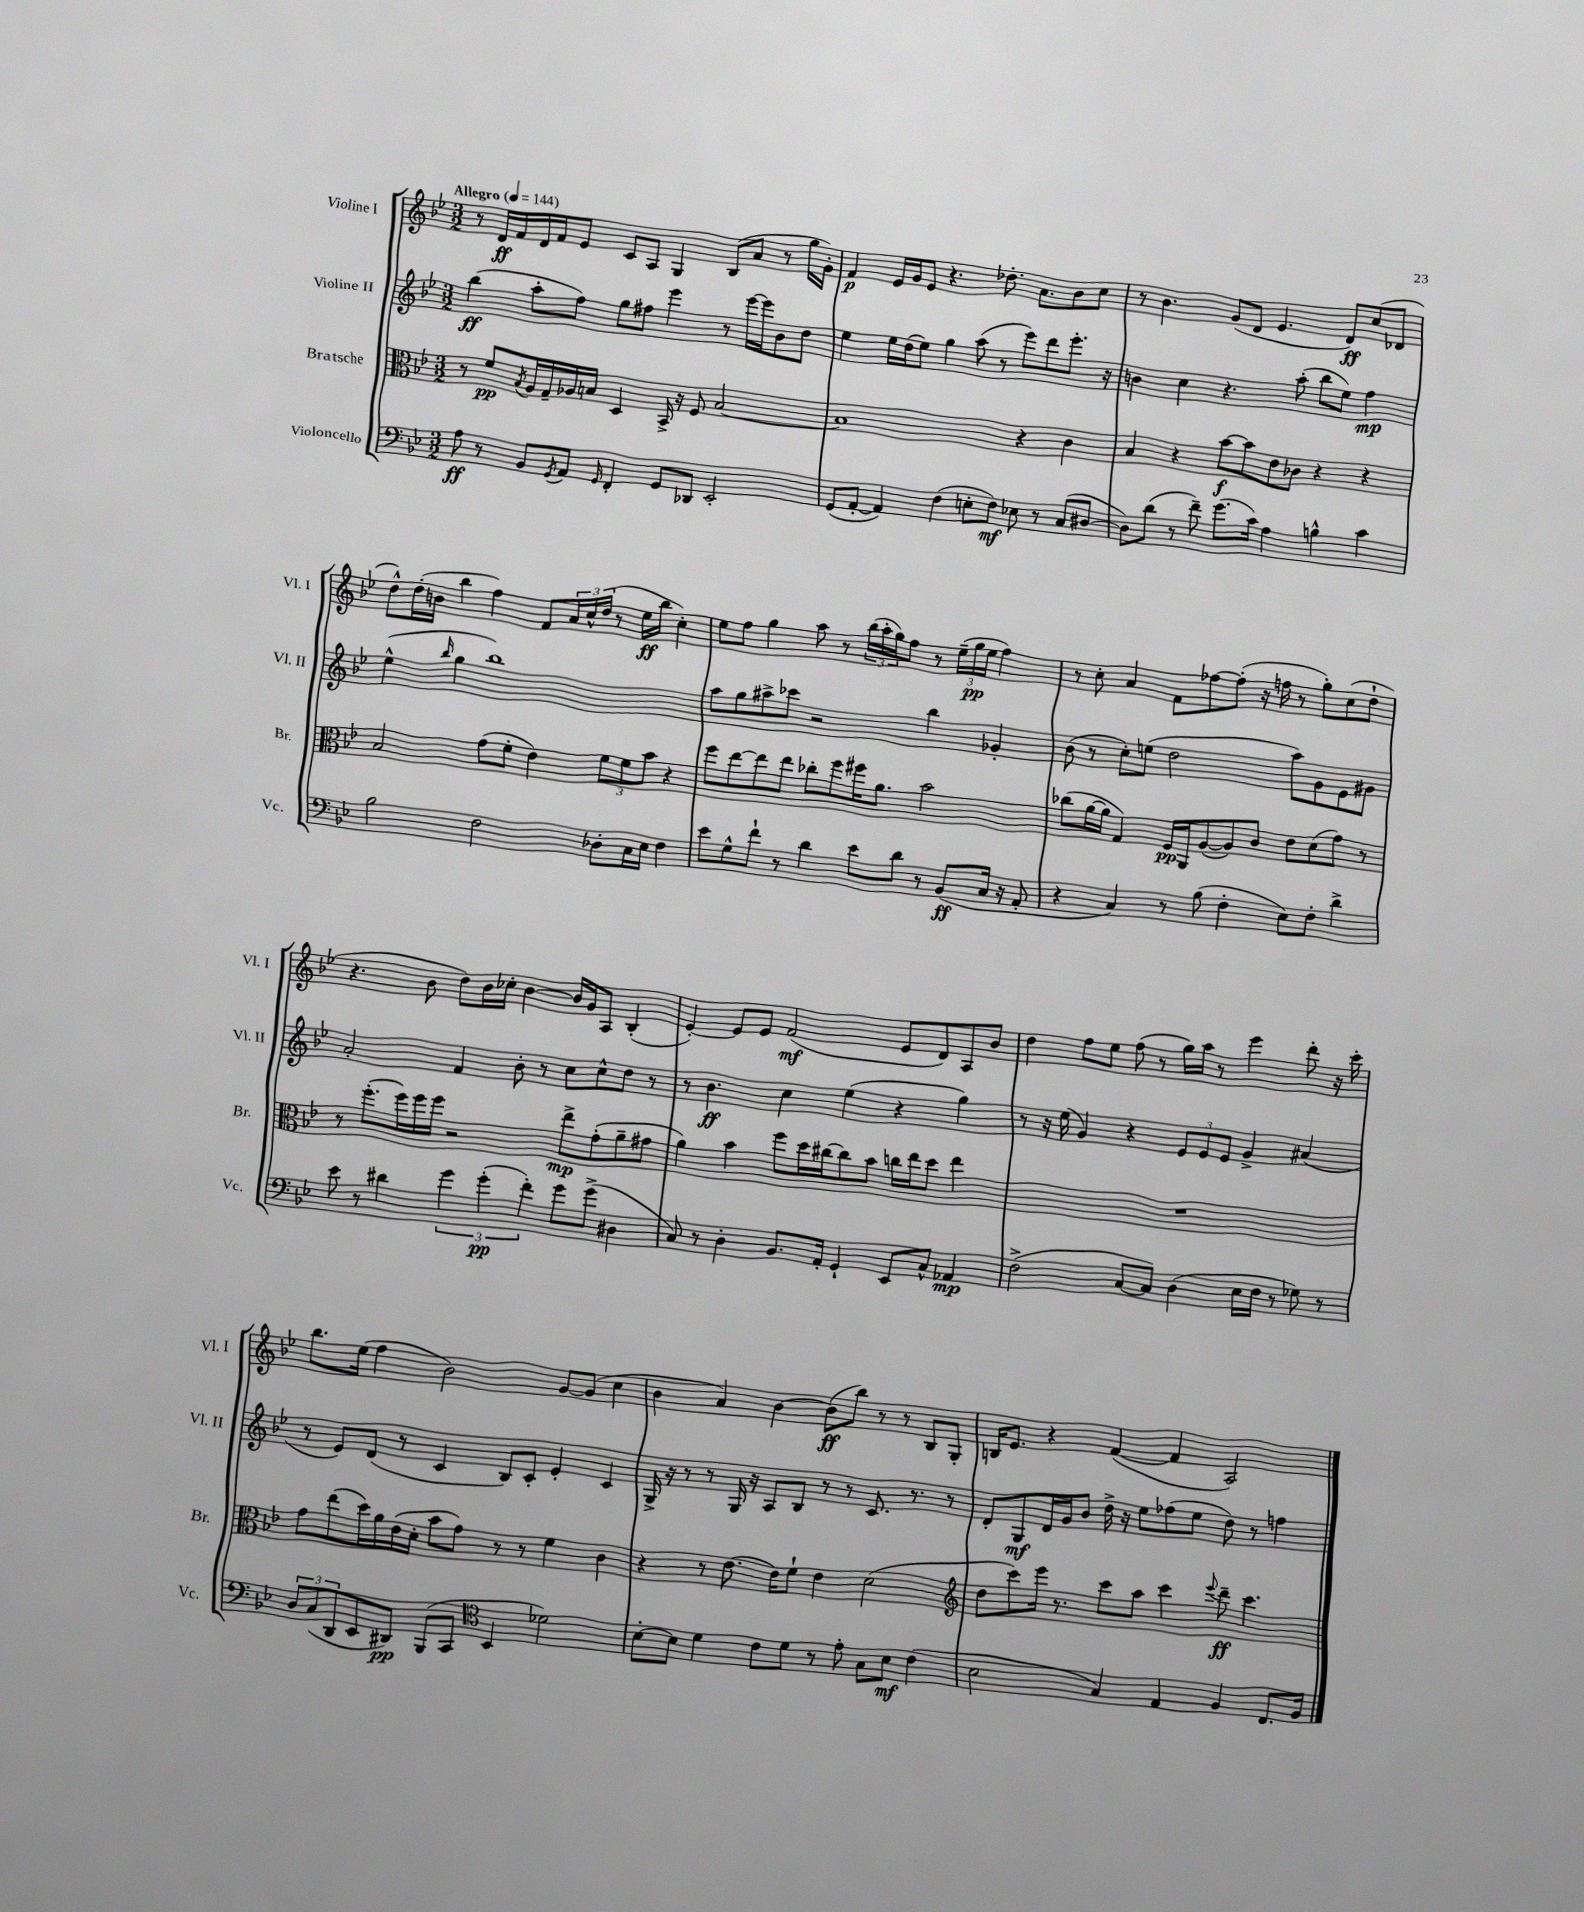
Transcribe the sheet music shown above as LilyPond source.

<<
\new StaffGroup <<
\new Staff = "s0" \with { instrumentName = "Violine I" shortInstrumentName = "Vl. I" } {
    \clef treble \key bes \major \numericTimeSignature \time 3/2 \tempo "Allegro" 4 = 144
    r8 d'16\ff f'16 d'16 f'16 ees'8 c'8 a8 g4 bes8( a'8 r8 g''16 g'16-.) |
    f'4\p ees'16 g'16 ees'8 r4. des''8.-. a'8. bes'8 c''8 |
    r8 bes'4. g'8( d'8 ees'4. d'8\ff) c''8( des'8 |
    d''8-^) d''16-.( b'16 bes''4 f''4) f'8 \tuplet 3/2 { a'16 c''16-^ d''16( } r8 ees''16\ff bes''16 c''4-.) |
    ees''8 f''8 g''4 a''8 r8 \tuplet 3/2 { bes''16( a''16-. g''16) } f''8 r8 \tuplet 3/2 { ees''16--( g''16\pp ees''16 } f''4) |
    r8 c''8-. a'4 f'8 fes''8~ fes''8-.( r16 f''16 r8 g''8-.) c''8( d''8-! |
    r4. bes'8 d''8) bes'16 ces''16-. bes'4~ bes'16 g'16 a8 bes4-.( |
    ees'4~-.) ees'8 ees'8 f'2\mf( ees'8 d'8) a8 bes'8 |
    d''4 f''8 ees''8 f''8( r8 g''16) a''16 r8 ees'''4 d'''8-. r16 c'''16-. |
    bes''8. ees''16( f''4 bes'2) g'8~ g'8( c''4 |
    bes'4 a'4) bes'4~ bes'8\ff( bes''8) r8 r8 bes8 g8-. |
    b16 ees'8. r4 f'4~( f'4 a2) \bar "|." |
}
\new Staff = "s1" \with { instrumentName = "Violine II" shortInstrumentName = "Vl. II" } {
    \clef treble \key bes \major \numericTimeSignature \time 3/2
    bes''4\ff( a''8-. f''8) g''8 fis''8 ees'''4 r8 ees'''16~ ees'''16 bes'8 d''8 |
    ees''4 ees''16 d''16( ees''8) g''4 a''8( r8 ees'''8) d'''8 ees'''8.-. r16 |
    b'4 c''4 r4. a''8-.( bes''8 ees''8) f''4\mp |
    ees''4-^( \grace { bes''16 } g''4 bes''1) |
    a''8 g''8 ais''8-> ces'''8 r2 bes''4 ges'4-. |
    bes'8( r8 c''8-.) e''8( d''2 a''8) g'8 ees'8 gis'8 |
    a'2-. f'4 bes'8-. r8 c''8 c''8-^ d''8 r8 |
    r8 bes'4.\ff c''4 ees''4( r4 g''4) |
    r8 r16 ees''16( g'4) r4 \tuplet 3/2 { ees'8 ees'8 ees'8 } g'4-> ais'4( |
    r8 ees'8) d'8( r8 c'4 bes8) c'8-. ees'4-. c'4 |
    g16-> r16 r8 r8 g16 r16 a8 bes8 r8 r8 c'8. r8. r8 |
    d'8-. g8\mf d'16 g'16 bes'8 d''16-> r16 ees''8 fes''8( ees''8 d''8) r8 f''4 \bar "|." |
}
\new Staff = "s2" \with { instrumentName = "Bratsche" shortInstrumentName = "Br." } {
    \clef alto \key bes \major \numericTimeSignature \time 3/2
    r8 f'8\pp \acciaccatura { bes8 } a16 g16-- aes16 b16 d4 bes,16-> r16 f8 b2~ |
    b1 r4 c'4 |
    bes4 r4 bes'8~\f bes'8 ees'8 ces'8 r4 r4 |
    bes2 g'8( f'8-. ees'4) \tuplet 3/2 { f'8 f'8 bes'8 } r4 |
    f''8 ees''8~ ees''8 ees''8 ces''8-. f''8 fis''16 a'8. bes'2 |
    ces''8( a'16~ a'16 g4) f16\pp a,16 a8~( a8) c'8 ees'8 d'8( g'8) r8 |
    r8 f''8.-.( f''16) f''16 f''16 r2 ees''8->\mp g'8-.( a'8-- gis'8 |
    a'4) bes'4 f''8 d''16 cis''16~ cis''8 bes'8 c''16 ees''16 d''8 ees''4 |
    R1. |
    g'8 ees''8( d''16) a'16 ees'16( d'16-. bes'8 g'8) r8 r8 f'4 c'4 |
    r4 r8 ees'8.~ ees'16 f'8-! ees'4 d'2( |
    \clef treble d''8 c'''8) ees'''16 r8. c'''8 a''8 c'''4 \appoggiatura { ees'''8 } d'''8--\ff c'''4. \bar "|." |
}
\new Staff = "s3" \with { instrumentName = "Violoncello" shortInstrumentName = "Vc." } {
    \clef bass \key bes \major \numericTimeSignature \time 3/2
    a8\ff r8 bes,8 \acciaccatura { g,8 } a,8 \grace { g,16 } f,4-. g,8 des,8 ees,2-. |
    g,8( a,8~-. a,4) f4( e8-. f8\mf) ees8 r8 c8( dis8~ |
    dis8) d'8( r8 f'8--) g'8.( c'16) a4 b4-^ c'4 |
    bes2 f2 des8-. c16 ees16 f4 |
    ees'8 g8-^ f'8-! r8 d'4 ees'8 d'8 r8 bes,8\ff( c16 r16 a,8-. |
    r4 c4) r8 bes8( f4-. ees8) f8-. d'4-> |
    ees'8 r8 dis'4 \tuplet 3/2 { g'4 g'4-.\pp( f'4-.) } g'8 g'8->( dis4 |
    c8) r8 d4-. bes,8. a,16-. g,4-! ees,8 c8-^ aes,4\mp |
    f2->( c8~ c8) d4( ees16 f16 r8 ges8) r8 |
    \tuplet 3/2 { d8 c8( d,8 } ees,8 dis,8\pp) bes,,8( c,8 \clef tenor bes,4 des'2) |
    bes8~-. bes8 d'4 c'8 d'8 r8 ees'8-. g8 bes8\mf c'4( |
    bes2 g4) ees4 f4 c8. f16 \bar "|." |
}
>>
>>
\layout { \context { \Score \remove "Bar_number_engraver" } }
